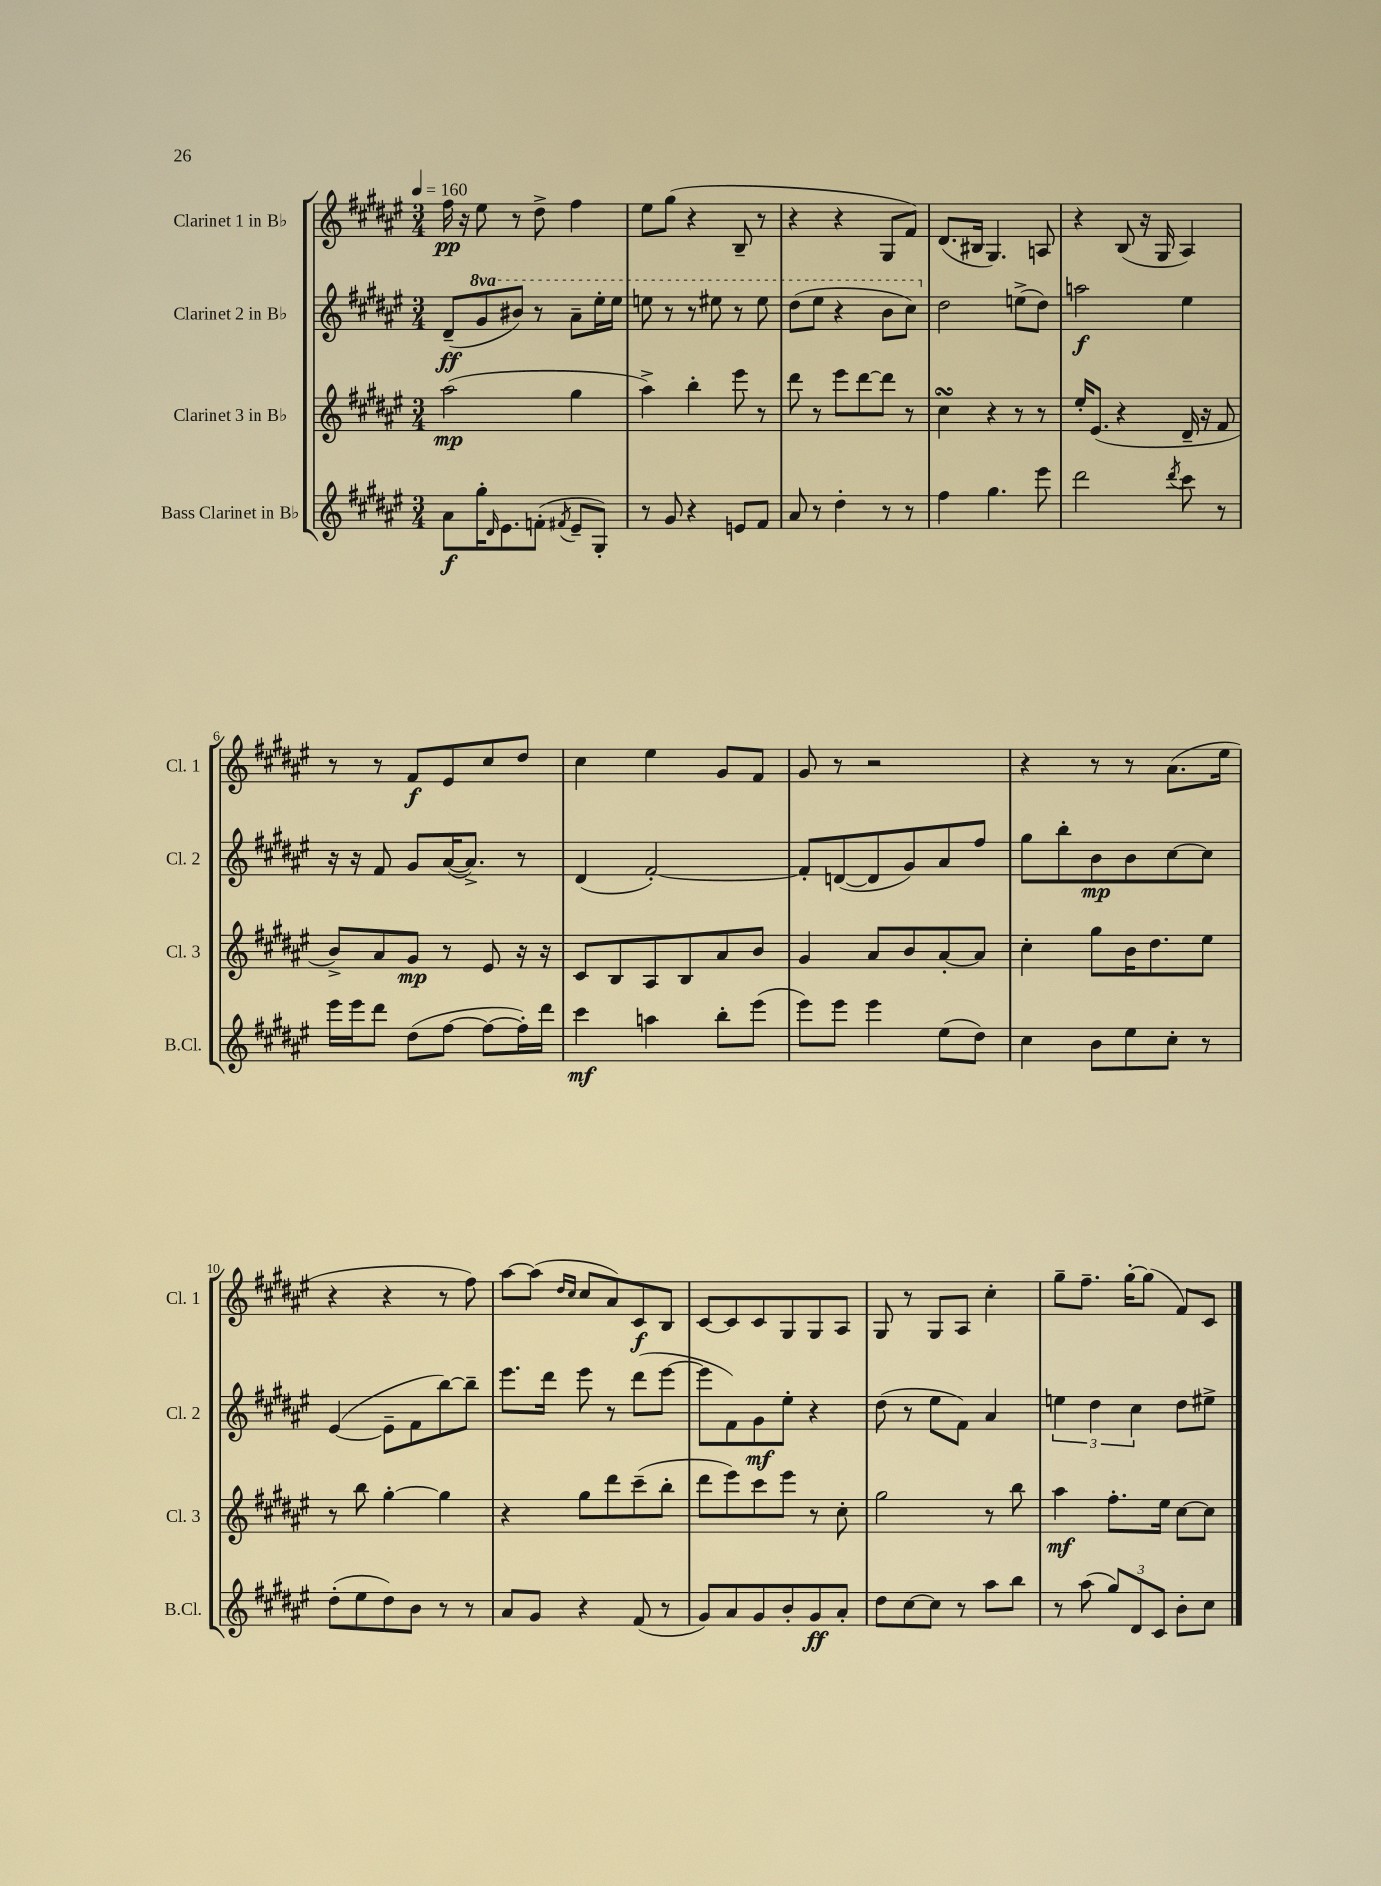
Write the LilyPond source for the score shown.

<<
\new StaffGroup <<
\new Staff = "s0" \with { instrumentName = "Clarinet 1 in Bb" shortInstrumentName = "Cl. 1" } {
    \clef treble \key fis \major \numericTimeSignature \time 3/4 \tempo 4 = 160
    fis''16\pp r16 eis''8 r8 dis''8-> fis''4 |
    eis''8 gis''8( r4 b8-- r8 |
    r4 r4 gis8 fis'8) |
    dis'8.( bis16 gis4.) a8 |
    r4 b8( r16 gis16 ais4) |
    r8 r8 fis'8\f eis'8 cis''8 dis''8 |
    cis''4 eis''4 gis'8 fis'8 |
    gis'8 r8 r2 |
    r4 r8 r8 ais'8.( eis''16 |
    r4 r4 r8 fis''8) |
    ais''8~ ais''8( \grace { dis''16 cis''16 } cis''8 ais'8) cis'8\f b8 |
    cis'8~ cis'8 cis'8 gis8 gis8 ais8 |
    gis8 r8 gis8 ais8 cis''4-. |
    gis''8-- fis''8.-- gis''16~-. gis''8( fis'8) cis'8 \bar "|." |
}
\new Staff = "s1" \with { instrumentName = "Clarinet 2 in Bb" shortInstrumentName = "Cl. 2" } {
    \clef treble \key fis \major \numericTimeSignature \time 3/4 \set Staff.ottavationMarkups = #ottavation-simple-ordinals
    dis'8--\ff( \ottava #1 gis''8 bis''8) r8 ais''8-- eis'''16-. eis'''16 |
    e'''8 r8 r8 eis'''8 r8 eis'''8 |
    dis'''8( eis'''8 r4 b''8 cis'''8) \ottava #0 |
    dis''2 e''8->( dis''8) |
    a''2\f eis''4 |
    r16 r16 fis'8 gis'8 ais'16~( ais'8.->) r8 |
    dis'4( fis'2~-.) |
    fis'8-. d'8~( d'8 gis'8) ais'8 fis''8 |
    gis''8 b''8-. b'8\mp b'8 cis''8~ cis''8 |
    eis'4~( eis'8-- fis'8 b''8~) b''8-- |
    eis'''8. dis'''16 eis'''8 r8 dis'''8( eis'''8~ |
    eis'''8 fis'8) gis'8\mf eis''8-. r4 |
    dis''8( r8 eis''8 fis'8) ais'4 |
    \tuplet 3/2 { e''4 dis''4 cis''4 } dis''8 eis''8-> \bar "|." |
}
\new Staff = "s2" \with { instrumentName = "Clarinet 3 in Bb" shortInstrumentName = "Cl. 3" } {
    \clef treble \key fis \major \numericTimeSignature \time 3/4
    ais''2\mp( gis''4 |
    ais''4->) b''4-. eis'''8 r8 |
    dis'''8 r8 eis'''8 dis'''8~ dis'''8 r8 |
    cis''4\turn r4 r8 r8 |
    eis''16-. eis'8.( r4 dis'16-- r16 fis'8 |
    b'8->) ais'8 gis'8\mp r8 eis'8 r16 r16 |
    cis'8 b8 ais8 b8 ais'8 b'8 |
    gis'4 ais'8 b'8 ais'8~-. ais'8 |
    cis''4-. gis''8 b'16 dis''8. eis''8 |
    r8 b''8 gis''4~-. gis''4 |
    r4 gis''8 dis'''8 cis'''8--( b''8-. |
    dis'''8 eis'''8) cis'''8 eis'''8 r8 cis''8-. |
    gis''2 r8 b''8 |
    ais''4\mf fis''8.-. eis''16 cis''8~ cis''8 \bar "|." |
}
\new Staff = "s3" \with { instrumentName = "Bass Clarinet in Bb" shortInstrumentName = "B.Cl." } {
    \clef treble \key fis \major \numericTimeSignature \time 3/4
    ais'8\f gis''16-. \grace { dis'16 } eis'8. f'8-.( \acciaccatura { fis'8 } eis'8-- gis8-.) |
    r8 gis'8 r4 e'8 fis'8 |
    ais'8 r8 dis''4-. r8 r8 |
    fis''4 gis''4. eis'''8 |
    dis'''2 \acciaccatura { dis'''8 } cis'''8 r8 |
    eis'''16 eis'''16 dis'''8 dis''8( fis''8~ fis''8~ fis''16-.) dis'''16 |
    cis'''4\mf a''4 b''8-. eis'''8( |
    eis'''8) eis'''8 eis'''4 eis''8( dis''8) |
    cis''4 b'8 eis''8 cis''8-. r8 |
    dis''8-.( eis''8 dis''8) b'8 r8 r8 |
    ais'8 gis'8 r4 fis'8( r8 |
    gis'8) ais'8 gis'8 b'8-. gis'8\ff ais'8-. |
    dis''8 cis''8~ cis''8 r8 ais''8 b''8 |
    r8 ais''8( \tuplet 3/2 { gis''8) dis'8 cis'8 } b'8-. cis''8 \bar "|." |
}
>>
>>
